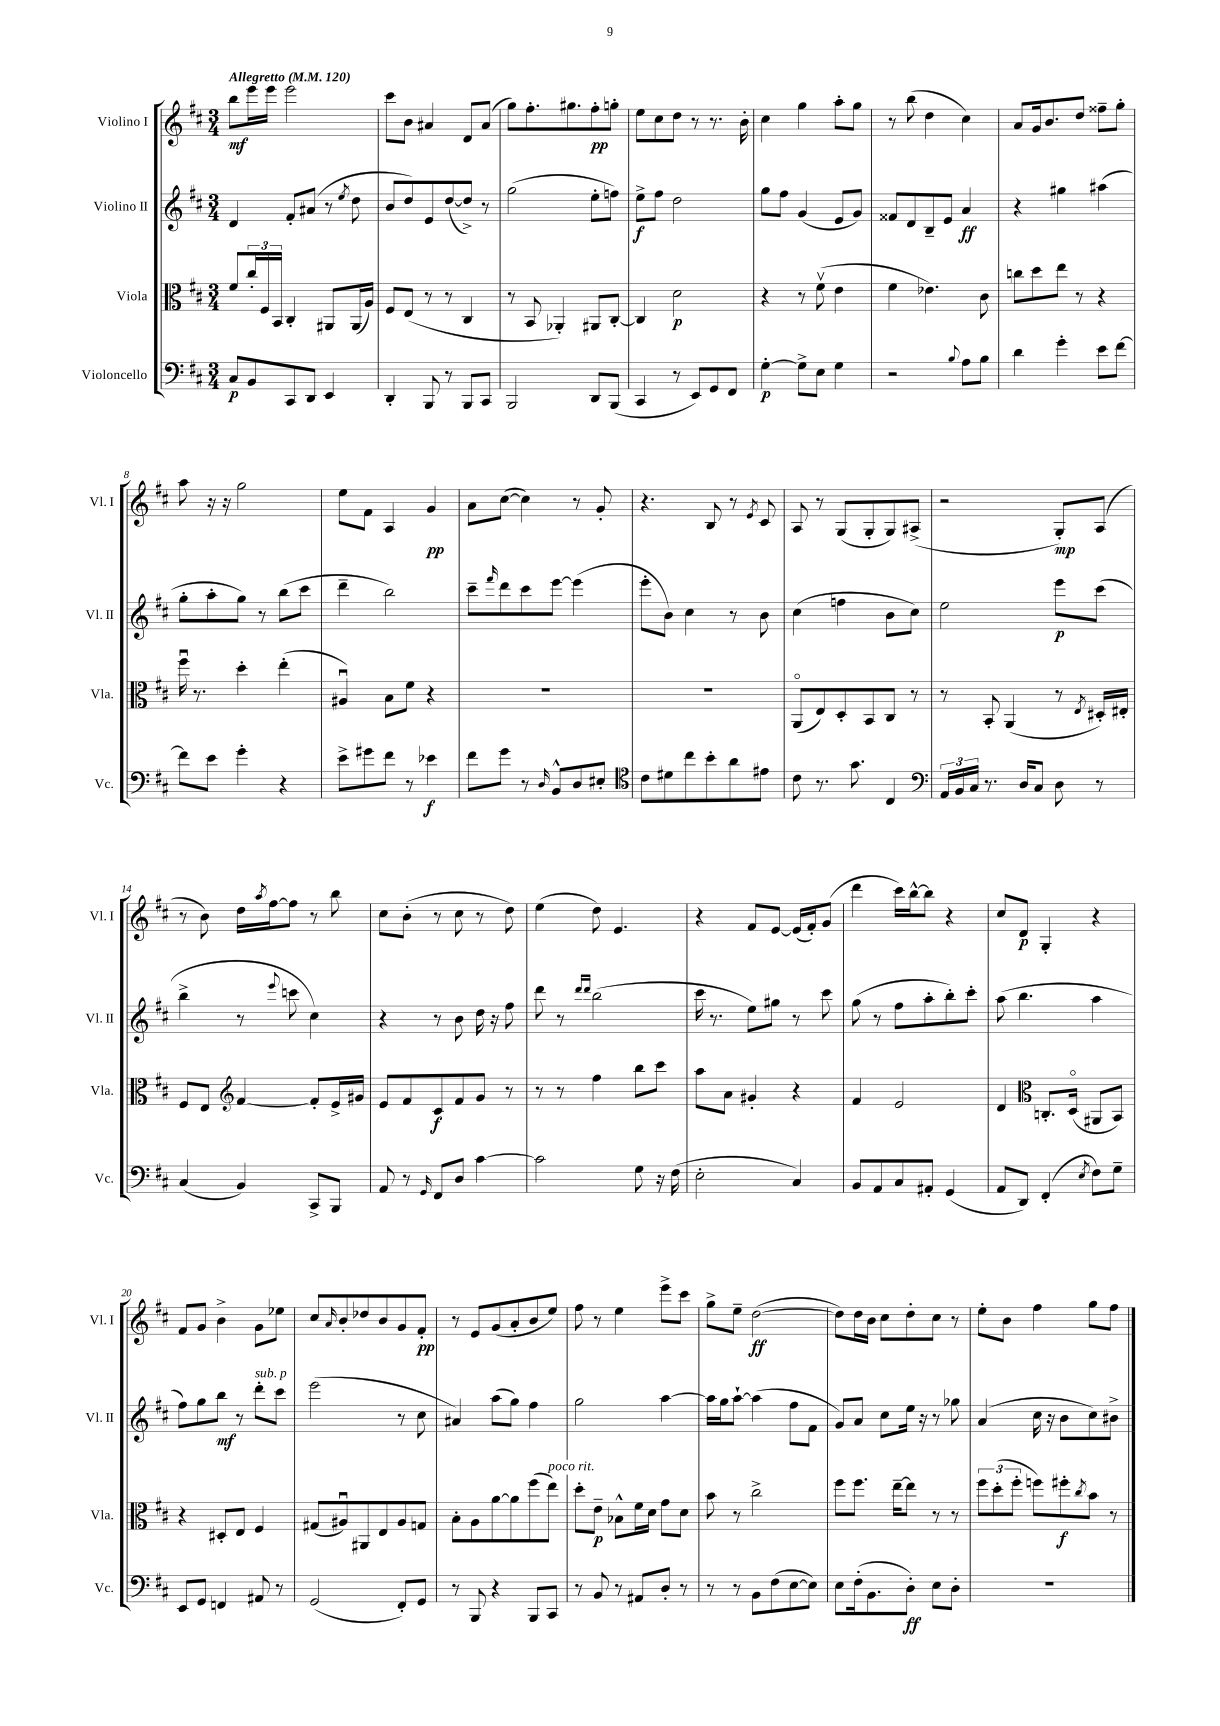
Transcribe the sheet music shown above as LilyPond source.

<<
\new StaffGroup <<
\new Staff = "s0" \with { instrumentName = "Violino I" shortInstrumentName = "Vl. I" } {
    \clef treble \key d \major \numericTimeSignature \time 3/4 \tempo "Allegretto" 4 = 120
    b''8\mf e'''16 e'''16 e'''2 |
    cis'''8 b'8 ais'4 d'8 ais'8( |
    g''8) fis''8.-. gis''8. fis''8-.\pp g''8-. |
    e''8 cis''8 d''8 r8 r8. b'16-. |
    cis''4 g''4 a''8-. g''8 |
    r8 b''8( d''4 cis''4) |
    a'8 g'16 b'8. d''8 fisis''8-- g''8-. |
    a''8 r16 r16 g''2 |
    e''8 fis'8 a4 g'4\pp |
    a'8 cis''8~( cis''4) r8 g'8-. |
    r4. b8 r8 \acciaccatura { e'8 } cis'8 |
    a8 r8 g8( g8-. g8) ais8->( |
    r2 g8-.\mp) a8( |
    r8 b'8) d''16 \acciaccatura { a''8 } fis''16~ fis''8 r8 b''8 |
    cis''8 b'8-.( r8 cis''8 r8 d''8) |
    e''4( d''8) e'4. |
    r4 fis'8 e'8~ e'16( fis'16-.) g'8( |
    d'''4 cis'''16) b''16~-^ b''8 r4 |
    cis''8 d'8\p g4-. r4 |
    fis'8 g'8 b'4-> g'8 ees''8 |
    cis''8 \grace { a'16 } b'8-. des''8 b'8 g'8 fis'8-.\pp |
    r8 e'8 g'8( a'8-. b'8 e''8) |
    fis''8 r8 e''4 e'''8-> cis'''8 |
    g''8-> e''8-- d''2~\ff( |
    d''8) d''16 b'16 cis''8 d''8-. cis''8 r8 |
    e''8-. b'8 fis''4 g''8 fis''8 \bar "|." |
}
\new Staff = "s1" \with { instrumentName = "Violino II" shortInstrumentName = "Vl. II" } {
    \clef treble \key d \major \numericTimeSignature \time 3/4
    d'4 fis'8-. ais'8( r8 \acciaccatura { e''8 } d''8 |
    b'8 d''8) e'8 d''8~( d''8->) r8 |
    g''2( e''8-. f''8) |
    e''8->\f fis''8 d''2 |
    g''8 fis''8 g'4( e'8 g'8) |
    fisis'8 d'8 b8-- e'8 a'4\ff |
    r4 gis''4 ais''4( |
    g''8-. a''8-. g''8) r8 b''8( cis'''8 |
    d'''4-- b''2) |
    cis'''8-- \grace { fis'''16 } d'''8 cis'''8 e'''8~ e'''4( |
    e'''8-. b'8) cis''4 r8 b'8 |
    cis''4( f''4 b'8 cis''8) |
    e''2 e'''8\p cis'''8( |
    b''4-> r8 \appoggiatura { e'''8 } c'''8 cis''4) |
    r4 r8 b'8 d''16 r16 fis''8 |
    d'''8 r8 \grace { d'''16 d'''16 } b''2( |
    cis'''16 r8. e''8) gis''8 r8 cis'''8 |
    g''8( r8 fis''8 a''8-. b''8-.) cis'''8-. |
    a''8( b''4. a''4 |
    fis''8) g''8 b''8\mf r8 d'''8-.^\markup { \italic "sub. p" } cis'''8 |
    e'''2( r8 cis''8 |
    ais'4) a''8( g''8) fis''4 |
    g''2 a''4~ |
    a''16 g''16 a''8~-! a''4( fis''8 fis'8 |
    g'8) a'8 cis''8 e''16 r16 r8 ges''8 |
    a'4( cis''16 r16 b'8 cis''8) bis'8-> \bar "|." |
}
\new Staff = "s2" \with { instrumentName = "Viola" shortInstrumentName = "Vla." } {
    \clef alto \key d \major \numericTimeSignature \time 3/4
    fis'8 \tuplet 3/2 { cis''16-. fis16 b,16 } cis4-. ais,8 ais,16( a16) |
    fis8 e8( r8 r8 cis4 |
    r8 b,8 aes,4-.) ais,8 cis8~-. |
    cis4 d'2\p |
    r4 r8 fis'8\upbow( e'4 |
    fis'4 ees'4.) cis'8 |
    c''8 d''8 e''8 r8 r4 |
    fis''16\downbow r8. d''4-. e''4-.( |
    ais4\downbow) b8 fis'8 r4 |
    R2. |
    R2. |
    a,8\flageolet( e8) d8-. b,8 cis8 r8 |
    r8 b,8-. a,4( r8 \acciaccatura { e8 } dis16-.) eis16-. |
    fis8 e8 \clef treble fis'4~ fis'8-. e'16-> gis'16 |
    e'8 fis'8 cis'8\f fis'8 g'8 r8 |
    r8 r8 fis''4 b''8 cis'''8 |
    a''8 a'8 gis'4-. r4 |
    fis'4 e'2 |
    d'4 \clef alto c8.-. d16\flageolet( ais,8 b,8) |
    r4 dis8-. e8 fis4 |
    gis8( ais8\downbow) ais,8 e8 ais8 g8 |
    b8-. a8 a'8~ a'8 fis''8( e''8^\markup { \italic "poco rit." }) |
    d''8-. e'8--\p bes8-^ fis'16 d'16 g'8 d'8 |
    b'8 r8 cis''2-> |
    fis''8 fis''8. e''16~-- e''8 r8 r8 |
    \tuplet 3/2 { fis''8 d''8-.( fis''8-. } f''8) fis''8-.\f \acciaccatura { cis''8 } b'8 r8 \bar "|." |
}
\new Staff = "s3" \with { instrumentName = "Violoncello" shortInstrumentName = "Vc." } {
    \clef bass \key d \major \numericTimeSignature \time 3/4
    cis8\p b,8 cis,8 d,8 e,4 |
    d,4-. b,,8 r8 b,,8 cis,8 |
    b,,2 d,8 b,,8( |
    cis,4 r8 e,8) g,8 fis,8 |
    g4~-.\p g8-> e8 g4 |
    r2 \appoggiatura { b8 } a8 b8 |
    d'4 g'4-. e'8 fis'8~ |
    fis'8 e'8 g'4-. r4 |
    e'8-> gis'8 fis'8 r8 ees'4\f |
    fis'8 g'8 r8 \grace { d16 } b,8-^ d8 eis8-. |
    \clef tenor cis'8 dis'8 cis''8 b'8-. a'8 eis'8 |
    cis'8 r8. g'8. cis4 |
    \clef bass \tuplet 3/2 { a,16 b,16 cis16 } r8. d16 cis8 d8 r8 |
    cis4( b,4) cis,8-> b,,8 |
    a,8 r8 \grace { g,16 } fis,8 d8 cis'4~ |
    cis'2 g8 r16 fis16( |
    e2-. cis4) |
    b,8 a,8 cis8 ais,8-. g,4( |
    a,8 d,8) fis,4-.( \acciaccatura { e8 } fis8) g8-- |
    e,8 g,8 f,4 ais,8 r8 |
    g,2( fis,8-.) g,8 |
    r8 b,,8 r4 b,,8 cis,8 |
    r8 b,8 r8 ais,8 d8-. r8 |
    r8 r8 b,8 fis8( e8~ e8) |
    e8 fis16-.( b,8. d8-.\ff) e8 d8-. |
    R2. \bar "|." |
}
>>
>>
